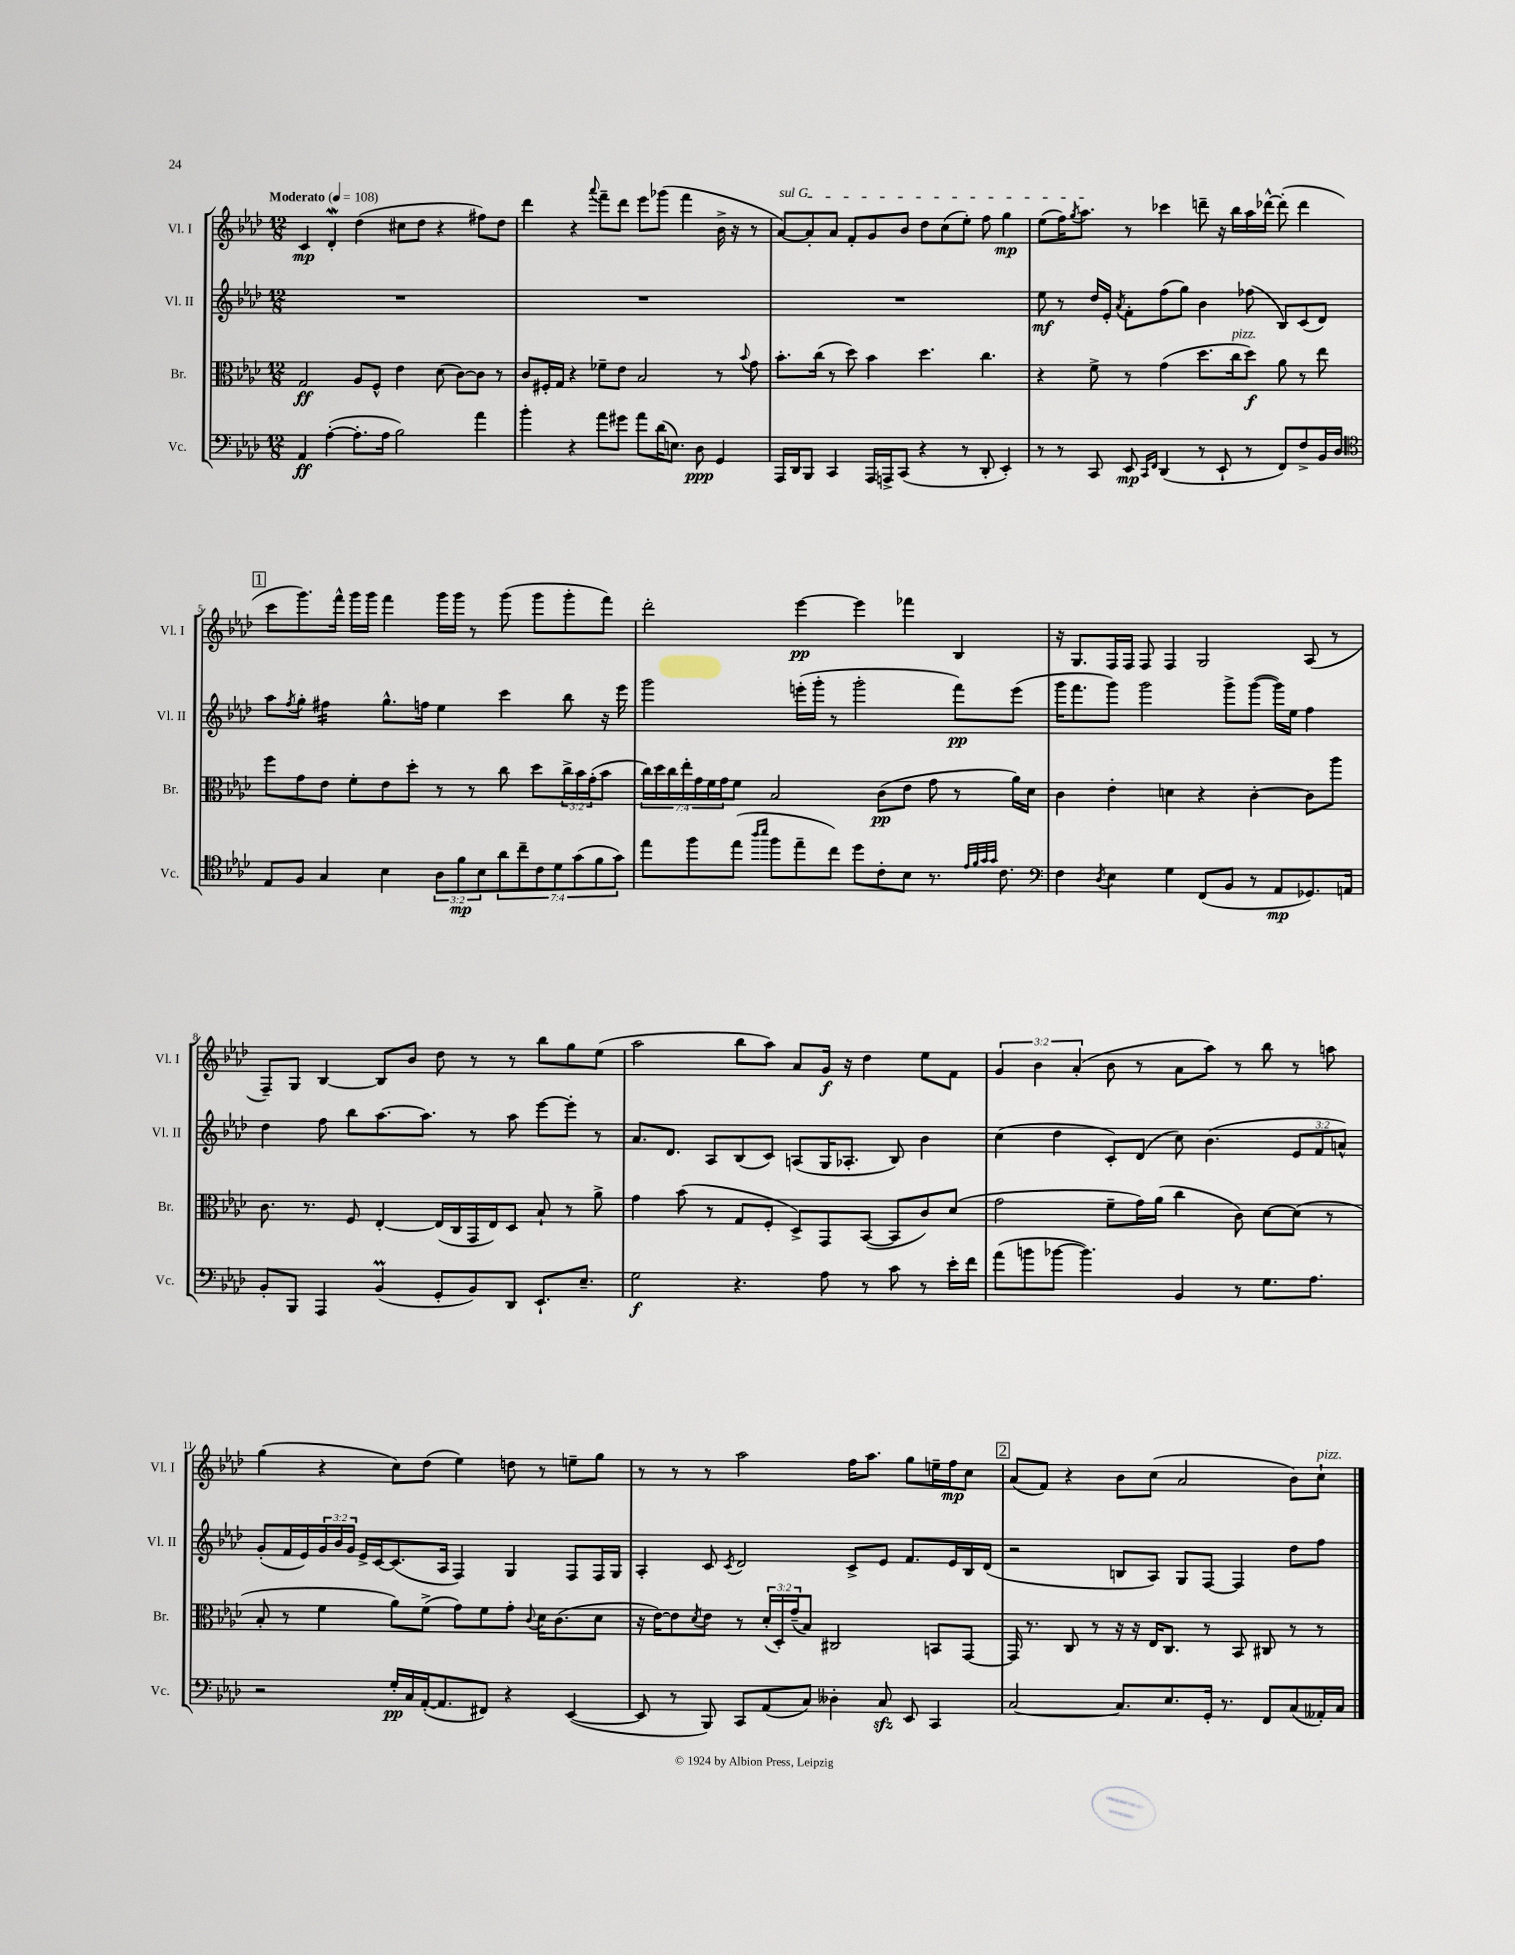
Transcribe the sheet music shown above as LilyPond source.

<<
\new StaffGroup <<
\new Staff = "s0" \with { instrumentName = "Vl. I" shortInstrumentName = "Vl. I" } {
    \clef treble \key aes \major \numericTimeSignature \time 12/8 \override Staff.TupletNumber.text = #tuplet-number::calc-fraction-text \tempo "Moderato" 4 = 108
    c'4\mp des'4-.\mordent des''4( cis''8 des''8 r4 fis''8) des''8 |
    des'''4 r4 \appoggiatura { aes'''8 } f'''8-- des'''8 ees'''8 ges'''8( f'''4 bes'16-> r16 r8 |
    \once \override TextSpanner.bound-details.left.text = \markup { \italic "sul G" } aes'8~\startTextSpan) aes'8-. aes'8 f'8-. g'8 bes'8 des''8 c''8( ees''8-.) f''8 g''4\mp |
    ees''8( f''16) \acciaccatura { g''8 } aes''8.\stopTextSpan r8 ces'''4 d'''8-- r16 bes''16 aes''16 des'''16~-^ des'''8-.( des'''4 |
    \mark \markup { \box "1" } c'''8 g'''8.) f'''16-^ g'''16 g'''16 f'''4 g'''16 g'''16 r8 g'''8( g'''8 g'''8-. f'''8) |
    des'''2-. ees'''4~\pp ees'''4 fes'''4 bes4 |
    r16 g8. f16 f16 f8 f4 g2 aes8( r8 |
    f8--) g8 bes4~ bes8 bes'8 des''8 r8 r8 bes''8 g''8 ees''8( |
    aes''2 bes''8 aes''8) aes'8 g'16\f r16 des''4 ees''8 f'8 |
    \tuplet 3/2 { g'4 bes'4 aes'4-.( } bes'8 r8 aes'8 aes''8) r8 bes''8 r8 a''8 |
    g''4( r4 c''8) des''8( ees''4) d''8 r8 e''8-- g''8 |
    r8 r8 r8 aes''2 f''16 aes''8. g''8 e''16-- f''16\mp c''8 |
    \mark \markup { \box "2" } aes'8( f'8) r4 bes'8 c''8( aes'2 bes'8) c''8-!^\markup { \italic "pizz." } \bar "|." |
}
\new Staff = "s1" \with { instrumentName = "Vl. II" shortInstrumentName = "Vl. II" } {
    \clef treble \key aes \major \numericTimeSignature \time 12/8 \override Staff.TupletNumber.text = #tuplet-number::calc-fraction-text
    R1. |
    R1. |
    R1. |
    ees''8\mf r8 des''16 ees'16-. \acciaccatura { aes'8 } f'8-. f''8( g''8) bes'4 fes''8( bes8) c'8( des'8) |
    \mark \markup { \box "1" } aes''8 \acciaccatura { f''8 } g''8-. fis''4:16 g''8.-^ f''16 ees''4 c'''4 bes''8 r16 ees'''16 |
    g'''2 e'''16-.( g'''16-. r8 g'''2-. f'''8\pp) e'''8( |
    g'''16 f'''8. g'''8) g'''2 g'''8-> g'''8~( g'''16) ees''16 f''4 |
    des''4 f''8 bes''8 aes''8.~ aes''8. r8 aes''8 ees'''8~ ees'''8-. r8 |
    aes'8. des'8. aes8 bes8( c'8) a8( g16 aes8.-. bes8) bes'4 |
    c''4( des''4 c'8-.) des'8( c''8) bes'4.( \tuplet 3/2 { ees'8 f'8 a'8-^) } |
    g'8-.( f'16 ees'16) \tuplet 3/2 { g'16 bes'16 g'16 } ees'16-> c'16~ c'8.( aes16 f4) g4 f8 f16 g16 |
    aes4-. c'8 \acciaccatura { c'8 } des'2 c'8-> ees'8 f'8. ees'16 bes16 des'16( |
    \mark \markup { \box "2" } r2 b8 aes8) g8 f8~ f4 des''8 f''8 \bar "|." |
}
\new Staff = "s2" \with { instrumentName = "Br." shortInstrumentName = "Br." } {
    \clef alto \key aes \major \numericTimeSignature \time 12/8 \override Staff.TupletNumber.text = #tuplet-number::calc-fraction-text
    g2\ff aes8 f8-^ ees'4 des'8( c'8~) c'8 r8 |
    c'8 fis16-. g16 r4 fes'8-- ees'8 bes2 r8 \appoggiatura { bes'8 } g'8 |
    bes'8.-. c''16( r8 des''8) bes'4 des''4. c''4. |
    r4 f'8-> r8 g'4( des''8. c''16^\markup { \italic "pizz." } des''8\f) aes'8 r8 ees''8 |
    \mark \markup { \box "1" } f''8 g'8 ees'8 f'8-. ees'8 des''8-. r8 r8 c''8 des''8 \tuplet 3/2 { c''16-> bes'16 g'16-.( } bes'8 |
    \tuplet 7/4 { c''16) des''16 c''16 ees''16-. g'16 f'16 g'16 } f'8 bes2 c'8\pp( ees'8 g'8 r8 aes'16) des'16 |
    c'4 ees'4-. d'4 r4 c'4~-. c'8 aes''8 |
    c'8. r8. f8 ees4~-. ees16( c16 g,16 ees16) des8 bes8-! r8 aes'8-> |
    g'4 bes'8( r8 g8 f8-. des8->) g,8 bes,8~( bes,8 c'8) des'8( |
    g'2 f'8-- g'16) aes'16( c''4 c'8) des'8~ des'8( r8 |
    bes8-. r8 f'4 aes'8) f'8->( g'8) f'8 g'8-. \appoggiatura { c'8 } des'16 c'8.( des'8 |
    r16 ees'16~) ees'8 \acciaccatura { des'8 } ees'8 r8 \tuplet 3/2 { des'16-.( des16-.) g'16--( } bes8) cis2 b,8 g,8~ |
    \mark \markup { \box "2" } g,16 r8. c8 r8 r16 r16 ees16 c8. r8 bes,8 cis8 r8 r8 \bar "|." |
}
\new Staff = "s3" \with { instrumentName = "Vc." shortInstrumentName = "Vc." } {
    \clef bass \key aes \major \numericTimeSignature \time 12/8 \override Staff.TupletNumber.text = #tuplet-number::calc-fraction-text
    aes,4\ff aes4~-.( aes8.-. aes16 bes2) aes'4 |
    bes'4-. r4 aes'8 gis'8 aes'8 des'16( e8.) des8\ppp g,4 |
    aes,,16 des,16 bes,,8 c,4 aes,,16 a,,16-> c,8( r4 r8 des,8-. ees,4-.) |
    r8 r8 c,8 ees,8\mp \grace { c,16 f,16 } des,4( r8 ees,8-! r8 f,8) f8-> bes,16 des16 |
    \mark \markup { \box "1" } \clef tenor ees8 f8 g4 bes4 \tuplet 3/2 { aes8 f'8\mp bes8 } \tuplet 7/4 { aes'8 c''8-- c'8 des'8 g'8( f'8 g'8) } |
    ees''8 f''8 ees''8( \grace { aes''16 bes''16 } f''8 ees''8-- c''8) des''8 c'8-. bes8 r8. \grace { ees'32 f'32 g'32 g'32 } c'8. |
    \clef bass f4 \acciaccatura { des8 } ees4 g4 f,8( bes,8 r8 aes,8\mp ges,8.) a,16 |
    bes,8-. bes,,8 aes,,4 bes,4\prall( g,8-. bes,8) des,8 ees,8.-! ees8.-- |
    g2\f r4. aes8 r8 c'8 r8 ees'16-. f'16 |
    aes'8( b'8 bes'8~ bes'4.) bes,4 r8 g8. aes8. |
    r2 g16-.\pp c16 aes,16~-.( aes,8. fis,8) r4 ees,4~( |
    ees,8 r8 bes,,8) c,8 aes,8( c8) deses4-. c8\sfz ees,8 c,4 |
    \mark \markup { \box "2" } c2~ c8. ees8. g,16-. r8. f,8 c8( aeses,16-.) c16 \bar "|." |
}
>>
>>
